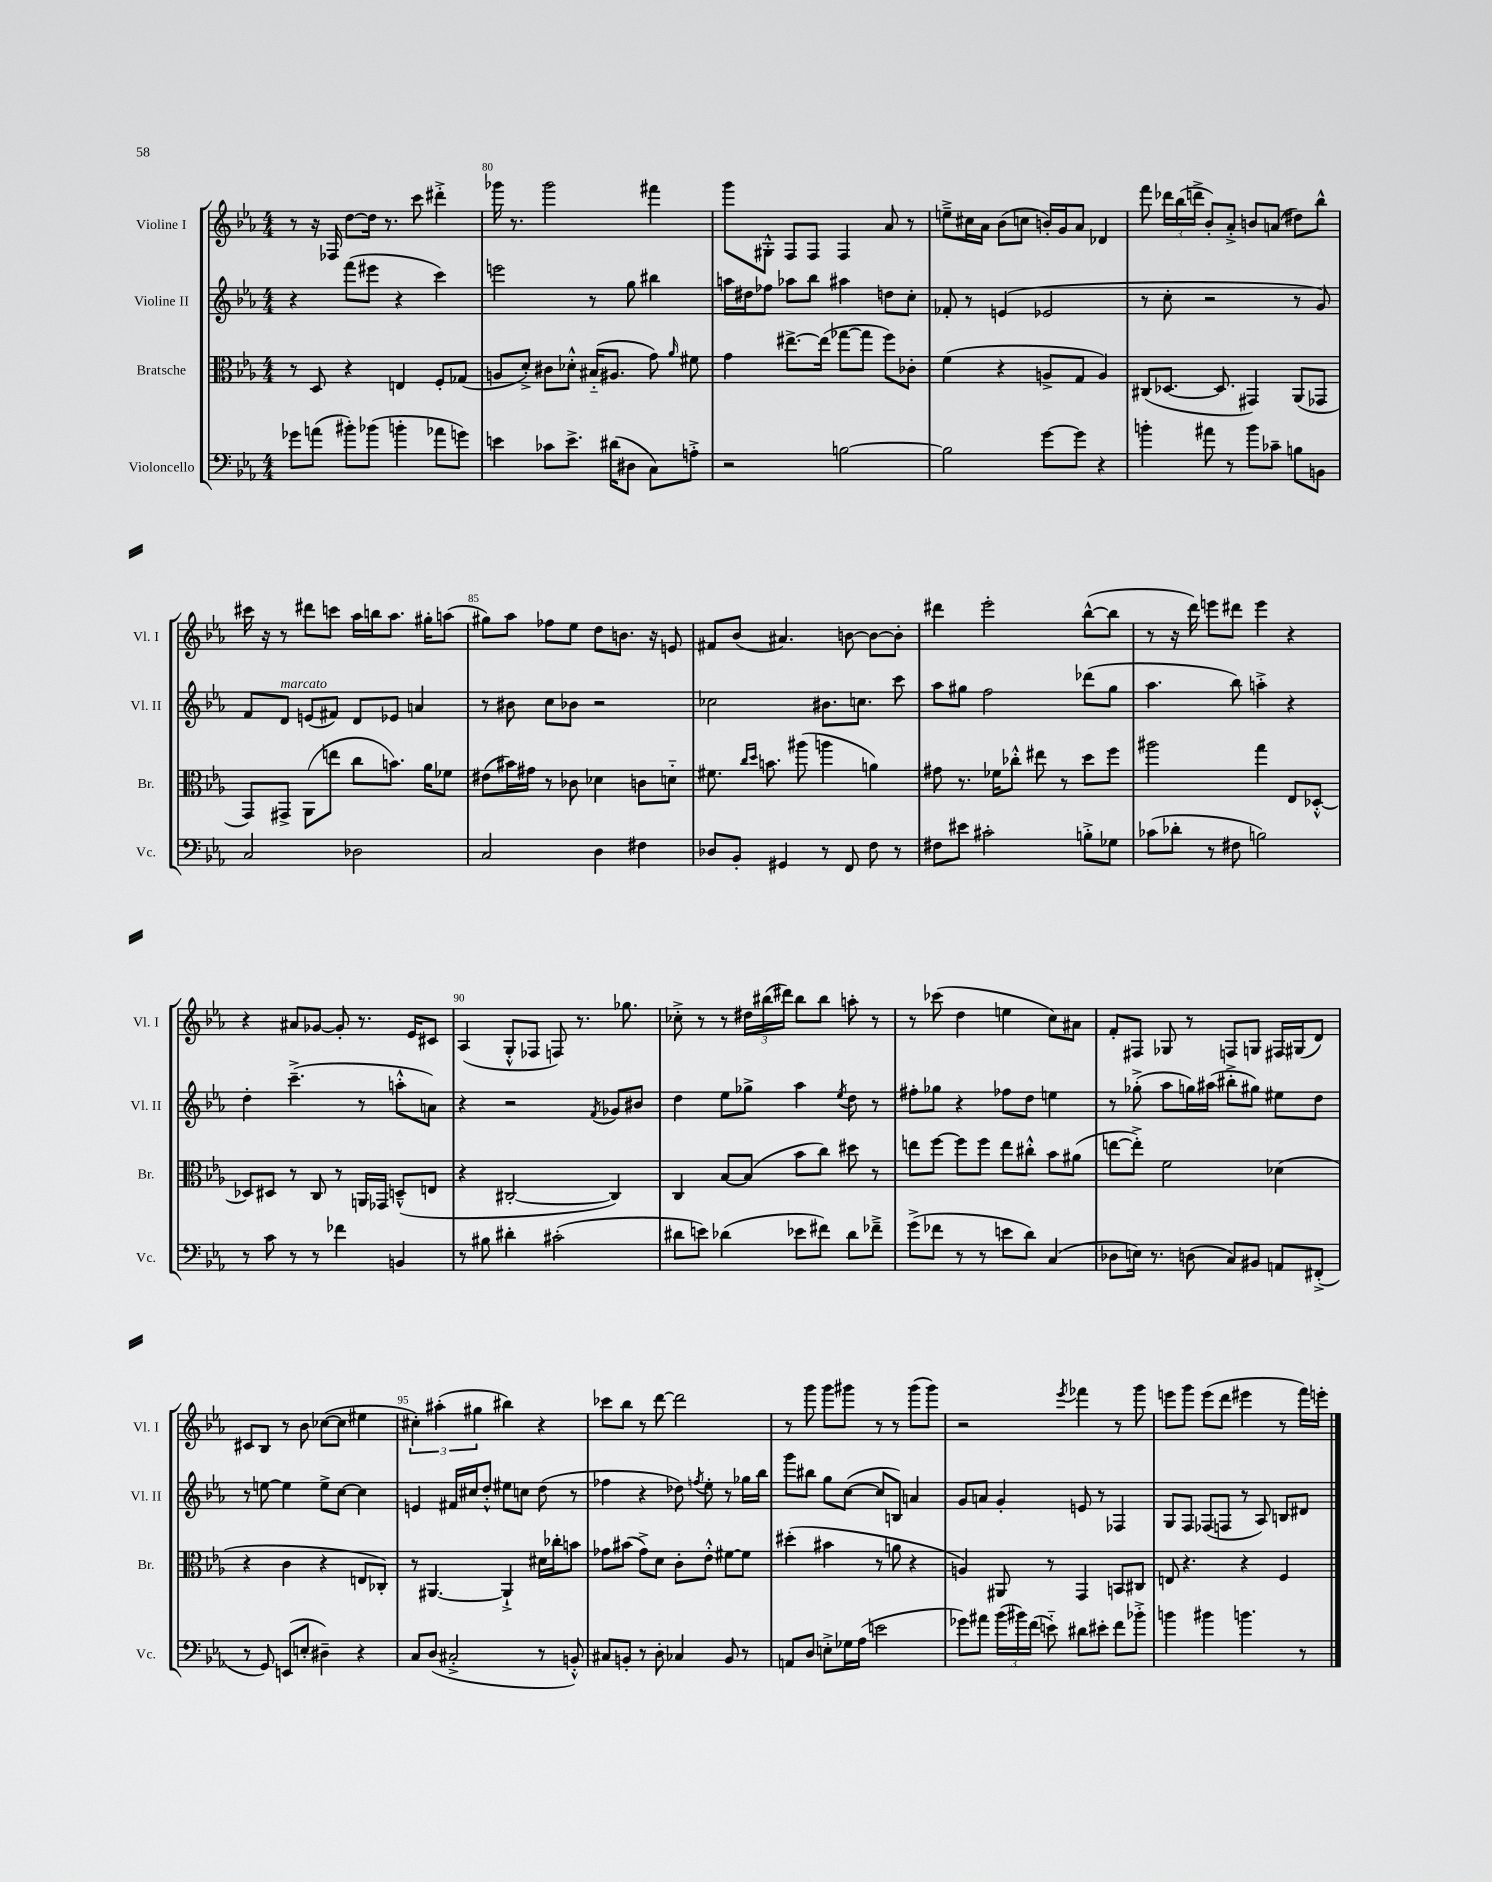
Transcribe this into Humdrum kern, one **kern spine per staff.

**kern	**kern	**kern	**kern
*part4	*part3	*part2	*part1
*staff4	*staff3	*staff2	*staff1
*I"Violoncello	*I"Bratsche	*I"Violine II	*I"Violine I
*I'Vc.	*I'Br.	*I'Vl. II	*I'Vl. I
*clefF4	*clefC3	*clefG2	*clefG2
*k[b-e-a-]	*k[b-e-a-]	*k[b-e-a-]	*k[b-e-a-]
*M4/4	*M4/4	*M4/4	*M4/4
=79	=79	=79	=79
8g-X\L	8r	4r	8r
(8an\J	8D/	.	16r
.	.	.	16F-X/
8b#X'\L)	4r	(8fff\L	[8dd\L
(8b-X\J	.	8eee#X\J	16dd\Jk]
.	.	.	8.r
4bn'\	4En/	4r	.
.	.	.	8ccc\
8a-X\L	8F'/L	4ccc\)	4ddd#X'^\
8gn\J)	(8G-X/J	.	.
=80	=80	=80	=80
4en\	8An/L	2eeen\	16ggg-X\
.	.	.	8.r
.	8d'^/J)	.	.
8c-X\L	8c#X\L	.	2ggg-\
8.e^\J	8d-X'^^\J	.	.
.	(16B#X/KL	8r	.
(16d#X\KL	8.A#X/J	.	.
8D#X\J	.	8gg\	.
8C\L)	8g\)	4bb#X\	4fff#X\
.	16qqa-/	.	.
8An'^\J	8f#X\	.	.
=81	=81	=81	=81
2r	4g\	16aan\LL	8ggg\L
.	.	16dd#X\J	.
.	.	8ff-X\J	8G#X'^^\J
.	[8.ee#X^\L	8aa-X\L	8F/L
.	.	8bb-\J	8F/J
.	(16ee#\Jk]	.	.
[2Bn\	[8gg-X\L	4aa#X\	4F/
.	8gg-\J]	.	.
.	8ff\L)	8ddn\L	8a-/
.	8c-X'\J	8cc'\J	8r
=82	=82	=82	=82
2B\]	(4f\	8f-X'/	8een~^\L
.	.	8r	16cc#X\L
.	.	.	16a-\JJ
.	4r	(4en/	(8b-\L
.	.	.	8ccn\J
[8g\L	8An^/L	2e-X/	16bn'/LL)
.	.	.	16g/J
8g\J]	8G/J	.	8a-/J
4r	4A/)	.	4d-X/
=83	=83	=83	=83
4bn'\	(8C#X/L	8r	8fff\
.	[8.D-X/J	8cc'\	24ddd-X\LL
.	.	.	(24bb-\
.	.	.	24dddn^\JJ
8a#X\	.	2r	8b-'/L)
.	8.D-/]	.	.
8r	.	.	8a-'^/J
8b\L	4GG#X/)	.	8bn/L
8c-X~\J	.	.	(8an/J
8Bn\L	(8AA-/L	8r	8dd#X\L)
8BBn\J	8GG-X/J	8g/)	8bb-^^\J
!!LO:LB:g=z
=84	=84	=84	=84
2C/	8GG/L)	8f/L	16ccc#X\
.	.	.	16r
!	!	!LO:TX:a:i:t=marcato	!
.	8GG#X^/J	8d/J	8r
.	(8AA-\L	(8en/L	8ddd#X\L
.	8een\J	8f#X/J)	8cccn\J
2D-X\	8cc\L	8d/L	16aa-\LL
.	.	.	16bbn\J
.	8.bn\J)	8e-X/J	8.aa-\J
.	.	4an/	.
.	16a-\KL	.	16gg#X'\KL
.	8f-X\J	.	(8aan\J
=85	=85	=85	=85
2C/	(8e#X\L	8r	8gg#X\L)
.	16b#X\L)	8b#X\	8aa-\J
.	16g#X\JJ	.	.
.	8r	8cc\L	8ff-X\L
.	8c-X\	8b-X\J	8ee-\J
4D\	4d-X\	2r	8dd\L
.	.	.	8.bn\J
4F#X\	8cn\L	.	.
.	.	.	16r
.	8dn\J	.	8en/
=86	=86	=86	=86
8D-X/L	8.f#X\	2cc-X\	8f#X/L
8BB-'/J	.	.	(8b-/J
.	16qqcc/LL	.	.
.	16qqdd/JJ	.	.
.	8.bn\	.	.
4GG#X/	.	.	4.a#X/)
.	(8aa#X\	.	.
8r	4aan\	8.b#X\L	.
8FF/	.	.	[8bn\
.	.	8.ccn\J	.
8F\	4an\)	.	8b\L_
8r	.	8ccc\	8b'\J]
=87	=87	=87	=87
8F#X\L	8g#X\	8aa-\L	4ddd#X\
8e#X\J	8.r	8gg#X\J	.
2c#X'\	.	2ff\	2eee-'\
.	16f-X\KL	.	.
.	8cc-X'^^\J	.	.
.	8ee#X\	.	.
.	8r	.	.
8Bn'^\L	8dd\L	(8ddd-X\L	([8bb-^^\L
8G-X\J	8ff\J	8gg#\J	8bb-\J]
=88	=88	=88	=88
(8c-X\L	2aa#X\	4.aa-\	8r
8d-X'\J	.	.	16r
.	.	.	16ddd\)
8r	.	.	8eeen\L
8F#X\	.	8bb-\)	8ddd#X\J
2Bn\)	4gg\	4aan'^\	4eee\
.	8E-/L	4r	4r
.	[8D-X'^^/J	.	.
!!LO:LB:g=z
=89	=89	=89	=89
8r	8D-X/L]	4dd'\	4r
8c\	8D#X/J	.	.
8r	8r	(4.ccc~^\	8a#X/L
8r	8C/	.	[8g-X/J
4f-X\	8r	.	8g-'/]
.	16AAn/LL	8r	8.r
.	16GG-X/JJ	.	.
4BBn/	(8Dn~^^/L	8aan'^^\L	.
.	.	.	16e-/KL
.	8En/J	8an\J)	8c#X/J
=90	=90	=90	=90
8r	4r	4r	(4A-/
8B#X\	.	.	.
4d#X'\	[2C#X'/	2r	8G'^^/L
.	.	.	8F-X/J
(2c#X'\	.	.	8Fn/)
.	.	.	8.r
.	.	8qf/	.
.	4C#/])	8g-X/L	.
.	.	.	8.gg-X\
.	.	8b#X/J	.
=91	=91	=91	=91
8d#X\L	4C/	4dd\	8cc-X'^\
8en\J)	.	.	8r
(4d-X\	[8B-/L	8ee-\L	8r
.	(8B-/J]	8gg-X^\J	24dd#X\LL
.	.	.	(24bb#X\
.	.	.	24ddd#X\JJ)
8e-X\L	8b-\L	4aa-\	8bb#\L
8f#X\J)	8cc\J)	.	8bb#\J
.	.	8qee-/	.
8d-\L	8dd#X\	8dd\	8aan'\
8f-X~^\J	8r	8r	8r
=92	=92	=92	=92
(8g^\L	8een\L	8ff#X'\L	8r
8f-X\J	[8ff\J	8gg-X\J	(8ccc-X\
8r	8ff\L]	4r	4dd\
8r	8ff\J	.	.
8en\L	8ee\L	8ff-X\L	4een\
8d\J)	8cc#X'^^\J	8dd\J	.
(4C/	8b-\L	4een\	8cc\L)
.	(8a#X\J	.	8a#X\J
=93	=93	=93	=93
8D-X\L	[8een\L	8r	8f'/L
16En\Jk)	8ee'^\J])	(8gg-X'^\	8F#X/J
8.r	.	.	.
.	2f\	8aa-\L	8G-X/
(8Dn\	.	16ggn\L)	8r
.	.	(16aa#X\JJ	.
8C/L)	.	8bb#X'^\L	8Fn/L
8BB#X/J	.	8gg#X\J)	8Gn/J
8AAn/L	(4d-X\	8ee#X\L	16F#X/LL
.	.	.	(16G#X/J
(8FF#X'^/J	.	8dd\J	8d/J)
!!LO:LB:g=z
=94	=94	=94	=94
8r	4r	8r	8c#X/L
8GG/)	.	[8een\	8B-/J
(8EEn/L	4c\	4ee\]	8r
8En'/J	.	.	8b-\
4D#X~\)	4r	8ee^\L	([8cc-X\L
.	.	[8cc\J	8cc-\J]
4r	8En/L	4cc\]	4ee#X\
.	8C-X'/J)	.	.
=95	=95	=95	=95
8C/L	8r	4en/	6cc#X'\)
(8D/J	[4.AA#X/	.	.
.	.	.	(6aa#X'\
2C#X'^/	.	16f#X/LL	.
.	.	16cc#X/J	.
.	.	.	6gg#X\
.	.	8dd'^^/J	.
.	4AA#`^/]	8ee#X\L	4bb#X\)
.	.	8ccn\J	.
8r	16d#X\LL	(8dd\	4r
.	16cc-X'\J	.	.
8BBn'^^/)	8bn\J	8r	.
=96	=96	=96	=96
8C#X/L	8g-X\L	4ff-X\	8ccc-X\L
8BBn'/J	(8b#X\J	.	8bb-\J
8r	8g-^\L)	4r	8r
8D'\	8d\J	.	[8ddd\
4C-X/	8c'\L	8dd-X\)	2ddd\]
.	.	8qffn/	.
.	8e-'^^\J	8ee-'\	.
8BB/	[8f#X\L	8r	.
8r	8f#\J]	16gg-X\LL	.
.	.	16bb-\JJ	.
=97	=97	=97	=97
8AAn/L	(4dd#X'\	8ggg\L	8r
8D/J	.	8bb#X\J	8ggg\
8En'^\L	4b#X\	8gg\L	8ggg\L
16G-X\L	.	([8cc\J	8ggg#X\J
(16A-\JJ	.	.	.
2en\	8r	8cc/L]	8r
.	8an\	8Bn/J)	8r
.	4r	4an/	(8ggg#\L
.	.	.	8ggg#\J)
=98	=98	=98	=98
8g-X\L)	4An/)	8g/L	2r
8a#X\J	.	8an/J	.
(24b-\LL	8AA#X/	4g'/	.
24b#X\)	.	.	.
(24f\JJ	.	.	.
8en\)	8r	.	.
.	.	.	8qeee-/
8d#X\L	4GG/	8en/	4fff-X\
8e#X'\J	.	8r	.
8f\L	8BBn/L	4F-X/	8r
8b-X'^\J	8C#X/J	.	8ggg\
=99	=99	=99	=99
4bn\	8En/	8G/L	8eeen\L
.	4.r	8F/J	8ggg\J
4b#X\	.	(8F-X/L	(8eee\L
.	.	8Fn/J	8ddd\J
4.bn\	4r	8r	4eee#X\
.	.	8A-/)	.
.	4F/	8Bn/L	8r
8r	.	8d#X/J	16fff\LL)
.	.	.	16eeen'\JJ
==	==	==	==
*-	*-	*-	*-
